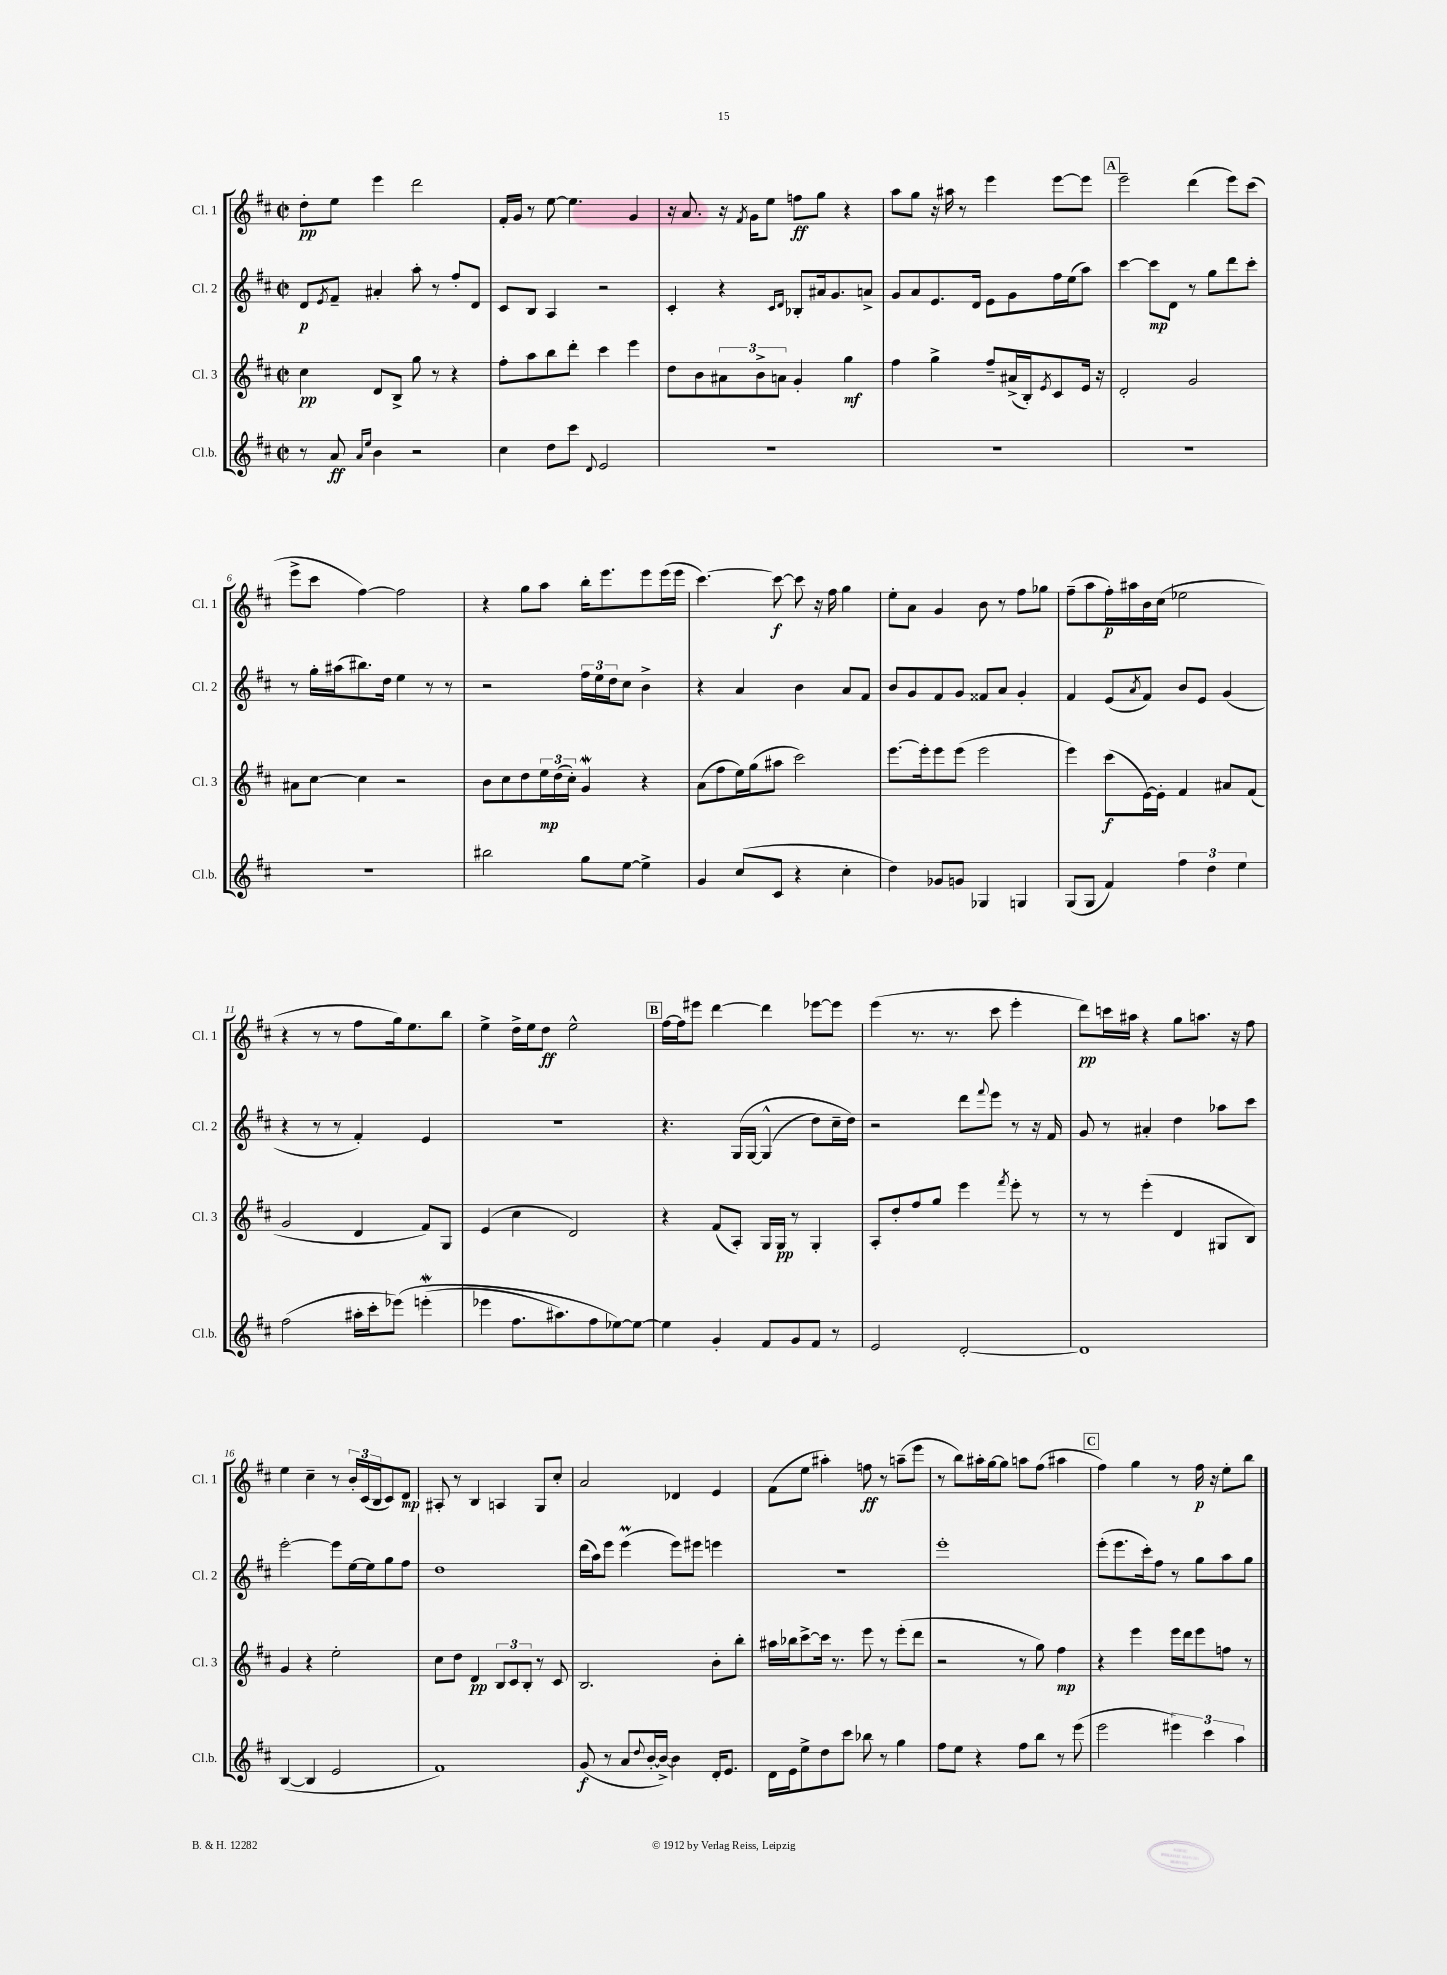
<<
\new StaffGroup <<
\new Staff = "s0" \with { instrumentName = "Cl. 1" shortInstrumentName = "Cl. 1" } {
    \clef treble \key d \major \defaultTimeSignature \time 2/2
    d''8-.\pp e''8 e'''4 d'''2 |
    fis'16-. g'16 r8 e''8~ e''4. g'4 |
    r16 a'8. r16 \acciaccatura { fis'8 } g'16 e''8 f''8\ff g''8 r4 |
    a''8 g''8 r16 ais''16 r8 e'''4 e'''8~ e'''8 |
    \mark \markup { \box "A" } e'''2-- d'''4( e'''8) cis'''8( |
    e'''8-> cis'''8 fis''4~) fis''2 |
    r4 g''8 a''8 b''16-. e'''8. e'''8 e'''16( e'''16 |
    cis'''4.~) cis'''8~\f cis'''8 r16 fis''16 g''4 |
    e''8-. a'8 g'4 b'8 r8 fis''8 ges''8 |
    fis''8--( a''8 fis''16-.\p) ais''16 b'16 cis''16( ees''2 |
    r4 r8 r8 fis''8 g''16) e''8. b''8 |
    e''4-> d''16-> e''16 d''8\ff e''2-^ |
    \mark \markup { \box "B" } fis''16~ fis''16 eis'''8 d'''4~ d'''4 ees'''8~ ees'''8 |
    e'''4( r8. r8. cis'''8 e'''4-. |
    d'''8\pp) c'''16 ais''16 r4 g''8 a''8. r16 fis''8 |
    e''4 cis''4-- r8 \tuplet 3/2 { b'16-. cis'16( b16 } cis'8) d'8\mp |
    ais8-. r8 b4 a4 g8 cis''8-. |
    a'2 des'4 e'4 |
    fis'8( e''8 ais''4-.) f''8\ff r8 a''8--( e'''8 |
    r8 b''8) ais''16-. g''16~ g''8 a''8 fis''8( ais''4 |
    \mark \markup { \box "C" } fis''4) g''4 r8 fis''16\p r16 e''8-. b''8 \bar "|." |
}
\new Staff = "s1" \with { instrumentName = "Cl. 2" shortInstrumentName = "Cl. 2" } {
    \clef treble \key d \major \defaultTimeSignature \time 2/2
    d'8\p \acciaccatura { e'8 } fis'8-- ais'4-. a''8-. r8 fis''8-. d'8 |
    cis'8 b8 a4 r2 |
    cis'4-. r4 \grace { cis'16 d'16 } bes8-. ais'16 g'8. a'8-> |
    g'8 a'8 e'8. d'16 e'8 g'8 fis''16 e''16( a''8) |
    \mark \markup { \box "A" } cis'''4~ cis'''8\mp d'8 r8 g''8 d'''8 cis'''8-. |
    r8 g''16-. ais''16( bis''8.) d''16 e''4 r8 r8 |
    r2 \tuplet 3/2 { fis''16 e''16 d''16 } cis''8 b'4-> |
    r4 a'4 b'4 a'8 fis'8 |
    b'8 g'8 fis'8 g'8 fisis'8 a'8 g'4-. |
    fis'4 e'8( \acciaccatura { a'8 } fis'8) b'8 e'8 g'4( |
    r4 r8 r8 fis'4-.) e'4 |
    R1 |
    \mark \markup { \box "B" } r4. g16\( g16~ g4-^( d''8) cis''16-- d''16\) |
    r2 d'''8 \appoggiatura { fis'''8 } e'''8 r8 r16 fis'16 |
    g'8 r8 ais'4-. d''4 aes''8 cis'''8 |
    e'''2~-. e'''8 e''16~ e''16 g''8 fis''8 |
    d''1 |
    d'''16( a''16) e'''8 e'''4\prall( e'''8) eis'''8 e'''4 |
    R1 |
    e'''1-. |
    \mark \markup { \box "C" } e'''8-.( e'''8. cis'''16-.) fis''8 r8 g''8 a''8 g''8 \bar "|." |
}
\new Staff = "s2" \with { instrumentName = "Cl. 3" shortInstrumentName = "Cl. 3" } {
    \clef treble \key d \major \defaultTimeSignature \time 2/2
    cis''4\pp d'8 b8-> g''8 r8 r4 |
    fis''8-. a''8 b''8 d'''8-. cis'''4 e'''4 |
    d''8 b'8 \tuplet 3/2 { ais'8 b'8-> a'8 } g'4-. g''4\mf |
    fis''4 g''4-> fis''8-- ais'16->( b16-.) \acciaccatura { e'8 } cis'8 e'16 r16 |
    \mark \markup { \box "A" } d'2-. g'2 |
    ais'8 cis''8~ cis''4 r2 |
    b'8 cis''8 d''8 \tuplet 3/2 { e''16\mp d''16( cis''16-.) } g'4\mordent r4 |
    a'8( fis''8 e''16) g''16( ais''8 cis'''2) |
    e'''8.~ e'''16-. e'''8 e'''8( e'''2 |
    e'''4) cis'''8\f( e'16~) e'16-. fis'4 ais'8 fis'8( |
    g'2 d'4 fis'8) g8 |
    e'4( cis''4 d'2) |
    \mark \markup { \box "B" } r4 fis'8( a8-.) g16 g16\pp r8 g4-. |
    a8-. d''8-. fis''8 g''8 e'''4 \acciaccatura { fis'''8 } e'''8-. r8 |
    r8 r8 e'''4-.( d'4 gis8 b8) |
    g'4 r4 e''2-. |
    cis''8 d''8 d'4\pp \tuplet 3/2 { b8 cis'8 b8-. } r8 cis'8 |
    b2. b'8-. b''8-. |
    ais''16 bes''16 cis'''8~-> cis'''16 r8. e'''8 r8 e'''8-.( d'''8 |
    r2 r8 g''8) fis''4\mp |
    \mark \markup { \box "C" } r4 e'''4 e'''16 d'''16 e'''8 f''8 r8 \bar "|." |
}
\new Staff = "s3" \with { instrumentName = "Cl.b." shortInstrumentName = "Cl.b." } {
    \clef treble \key d \major \defaultTimeSignature \time 2/2
    r8 a'8\ff \grace { a'16 e''16 } b'4 r2 |
    cis''4 d''8 cis'''8 \appoggiatura { d'8 } e'2 |
    R1 |
    R1 |
    \mark \markup { \box "A" } R1 |
    R1 |
    bis''2 g''8 e''8~ e''4-> |
    g'4 cis''8( cis'8 r4 cis''4-. |
    d''4) ges'8 g'8 ges4 g4 |
    g8( g8 fis'4) \tuplet 3/2 { fis''4 d''4 e''4 } |
    fis''2( ais''16-. cis'''16-. ees'''8)\( e'''4-.\mordent( |
    ees'''4 fis''8. ais''8.) fis''8 ees''8~\) ees''8~ |
    \mark \markup { \box "B" } ees''4 g'4-. fis'8 g'8 fis'8 r8 |
    e'2 d'2~-. |
    d'1 |
    b4~( b4 e'2 |
    fis'1) |
    g'8\f( r8 a'8 \appoggiatura { d''8 } b'16~-. b'16~->) b'4 d'16-. e'8. |
    d'16 e'16 e''8-> d''8 cis'''8 bes''8 r8 g''4 |
    fis''8 e''8 r4 fis''8 b''8 r8 e'''8( |
    \mark \markup { \box "C" } e'''2 \tuplet 3/2 { eis'''4) cis'''4 a''4 } \bar "|." |
}
>>
>>
